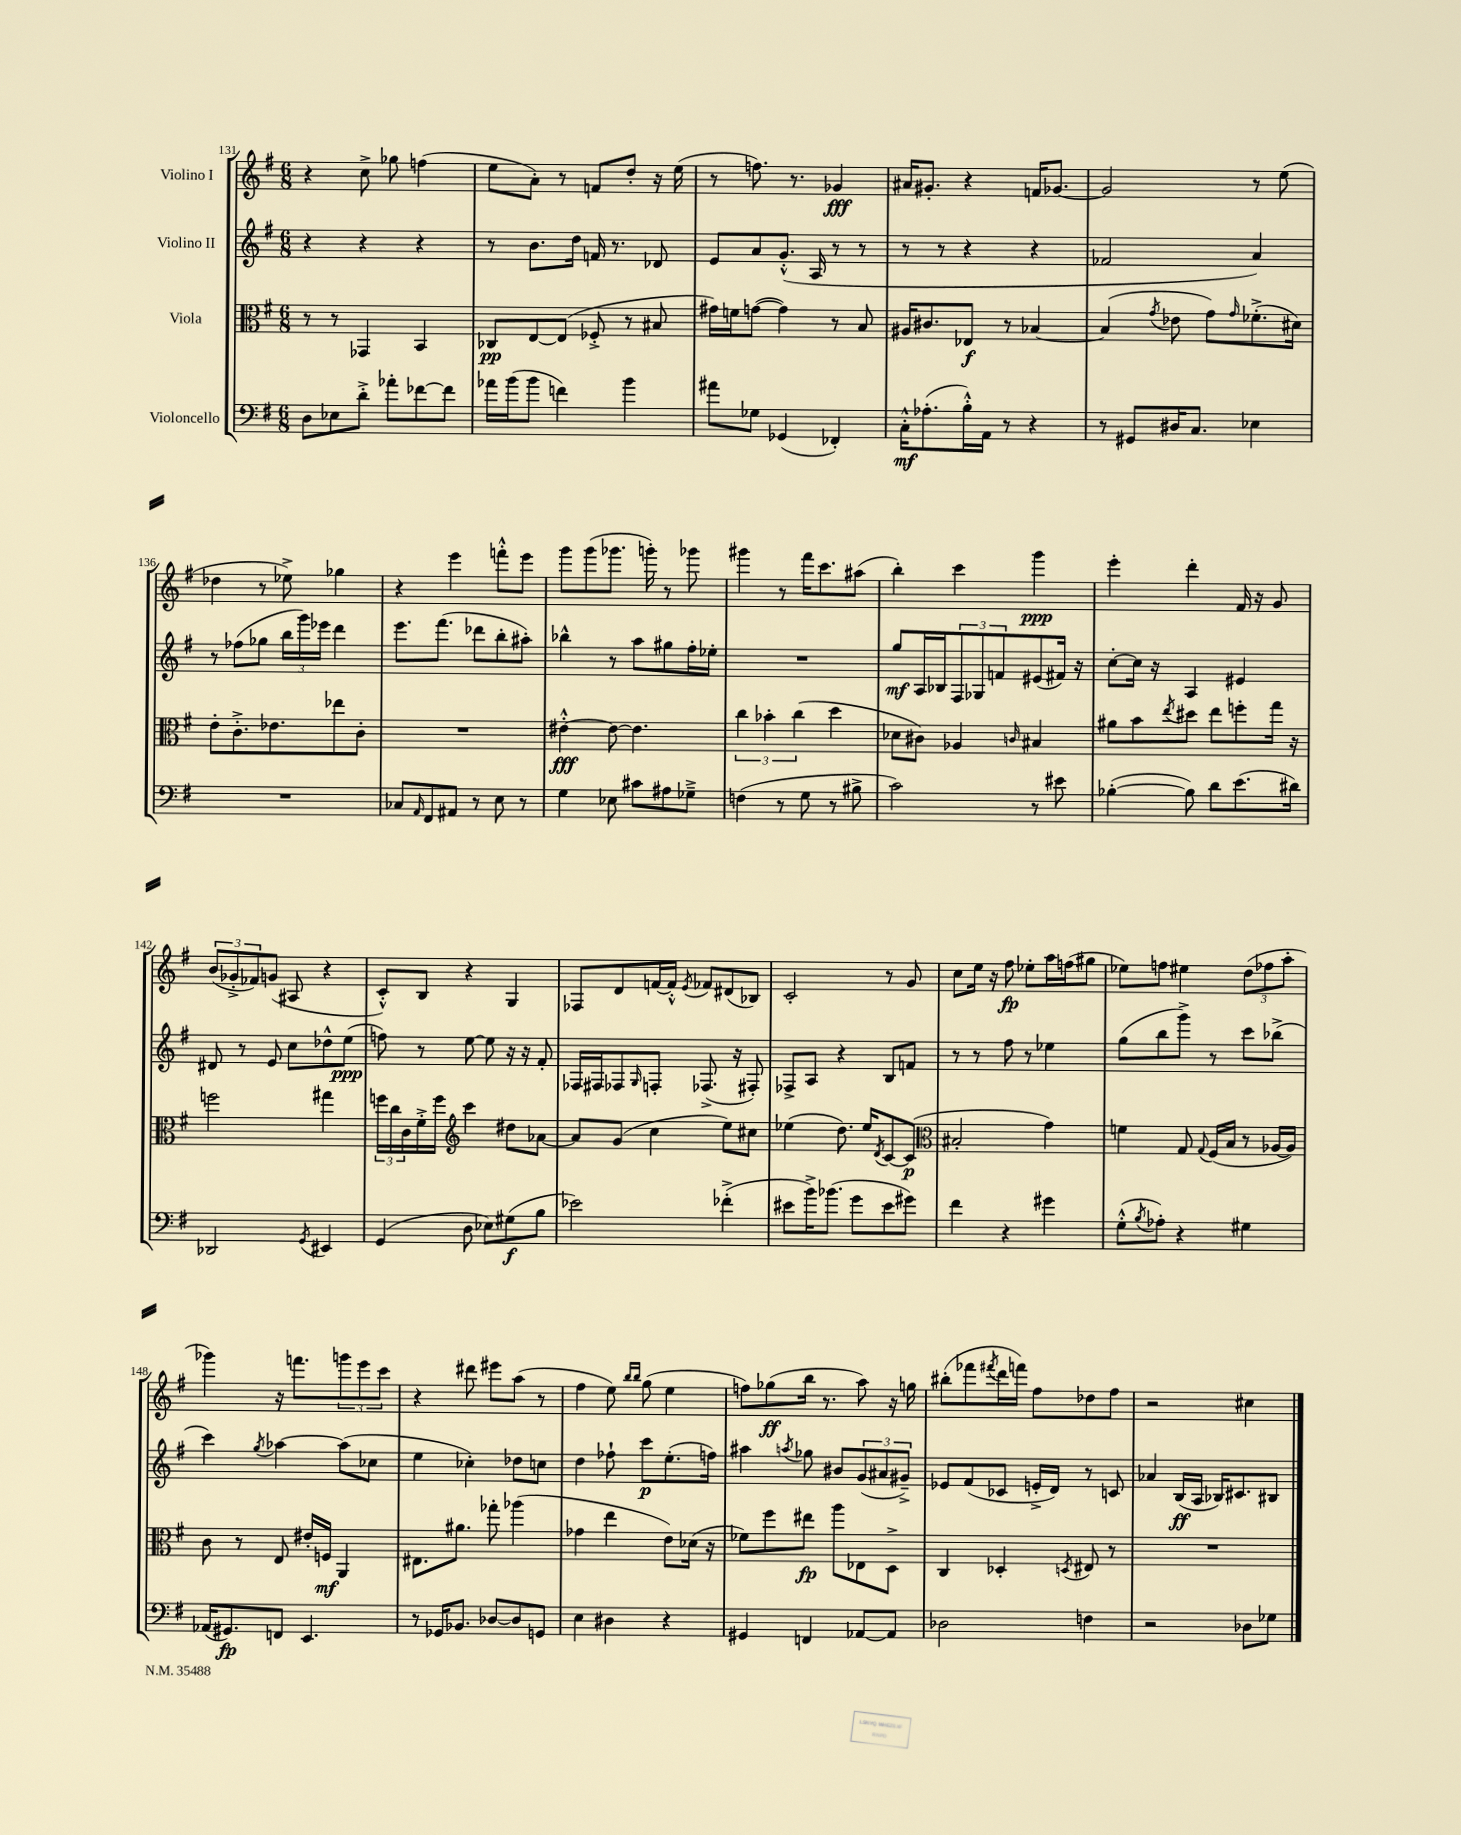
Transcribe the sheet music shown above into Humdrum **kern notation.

**kern	**dynam	**kern	**dynam	**kern	**dynam	**kern	**dynam
*part4	*part4	*part3	*part3	*part2	*part2	*part1	*part1
*staff4	*staff4	*staff3	*staff3	*staff2	*staff2	*staff1	*staff1
*I"Violoncello	*	*I"Viola	*	*I"Violino II	*	*I"Violino I	*
*clefF4	*	*clefC3	*	*clefG2	*	*clefG2	*
*k[f#]	*	*k[f#]	*	*k[f#]	*	*k[f#]	*
*M6/8	*	*M6/8	*	*M6/8	*	*M6/8	*
=131	=131	=131	=131	=131	=131	=131	=131
8D\L	.	8r	.	4r	.	4r	.
8E-X\	.	8r	.	.	.	.	.
8d'^\J	.	4GG-X/	.	4r	.	8cc^\	.
8a-X'\L	.	.	.	.	.	8gg-X\	.
[8f-X\	.	4BB/	.	4r	.	(4ffn\	.
8f-\J]	.	.	.	.	.	.	.
=132	=132	=132	=132	=132	=132	=132	=132
16a-X\LL	.	8C-X/L	pp	8r	.	8ee\L	.
(16b\J	.	.	.	.	.	.	.
8b\J	.	[8E/	.	8.b\L	.	8a'\J)	.
4fn\)	.	(8E/J]	.	.	.	8r	.
.	.	.	.	16dd\Jk	.	.	.
.	.	8F-X'^/	.	16fn/	.	8fn/L	.
.	.	.	.	8.r	.	.	.
4b\	.	8r	.	.	.	8dd'/J	.
.	.	8B#X/	.	8d-X/	.	16r	.
.	.	.	.	.	.	(16ee\	.
=133	=133	=133	=133	=133	=133	=133	=133
8a#X\L	.	16g#X\LL)	.	8e/L	.	8r	.
.	.	16fn\J	.	.	.	.	.
8G-X\J	.	([8gn\J	.	8a/	.	8.ffn\)	.
(4GG-X/	.	4g\])	.	(8.g'^^/J	.	.	.
.	.	.	.	.	.	8.r	.
.	.	.	.	16A/	.	.	.
4FF-X'/)	.	8r	.	8r	.	4g-X/	fff
.	.	8B/	.	8r	.	.	.
=134	=134	=134	=134	=134	=134	=134	=134
16C'^^\KL	mf	16A#X/KL	.	8r	.	16a#X/KL	.
(8.A-X'\	.	8.c#X/	.	.	.	8.g#X'/J	.
.	.	.	.	8r	.	.	.
16B'^^\L)	.	8E-X/J	f	4r	.	4r	.
16AA\JJ	.	.	.	.	.	.	.
8r	.	8r	.	.	.	.	.
4r	.	[4B-X/	.	4r	.	16fn/KL	.
.	.	.	.	.	.	[8.g-X/J	.
=135	=135	=135	=135	=135	=135	=135	=135
8r	.	(4B-/]	.	2f-X/	.	2g-/]	.
8GG#X/L	.	.	.	.	.	.	.
.	.	8qg/	.	.	.	.	.
16D#X/K	.	8e-X\	.	.	.	.	.
8.C/J	.	.	.	.	.	.	.
.	.	8g\L)	.	.	.	.	.
.	.	16qqg/	.	.	.	.	.
4E-X\	.	(8.f-X'^\	.	4a/)	.	8r	.
.	.	.	.	.	.	(8ee\	.
.	.	16d#X\Jk)	.	.	.	.	.
!!LO:LB:g=z
=136	=136	=136	=136	=136	=136	=136	=136
2.r	.	8e'\L	.	8r	.	4dd-X\	.
.	.	8.c'^\	.	(8ff-X\L	.	.	.
.	.	.	.	8gg-X\J	.	8r	.
.	.	8.e-X\	.	.	.	.	.
.	.	.	.	24bb\LL	.	8ee-X^\)	.
.	.	.	.	24ggg\)	.	.	.
.	.	.	.	24eee-X\JJ	.	.	.
.	.	8ee-X\	.	4ddd\	.	4gg-X\	.
.	.	8c'\J	.	.	.	.	.
=137	=137	=137	=137	=137	=137	=137	=137
8C-X/L	.	2.r	.	8.eee\L	.	4r	.
16qqAA/	.	.	.	.	.	.	.
8FF#/	.	.	.	.	.	.	.
.	.	.	.	(8.fff#\J	.	.	.
8AA#X/J	.	.	.	.	.	4eee\	.
8r	.	.	.	8ddd-X\L	.	.	.
8E\	.	.	.	8bb'\	.	8fffn'^^\L	.
8r	.	.	.	8aa#X'\J)	.	8eee\J	.
=138	=138	=138	=138	=138	=138	=138	=138
4G\	.	[4e#X'^^\	fff	4bb-X^^\	.	8ggg\L	.
.	.	.	.	.	.	(8ggg\	.
8E-X\	.	8e#\_	.	8r	.	8.ggg-X\J	.
8c#X\L	.	4.e#\]	.	8aa\L	.	.	.
.	.	.	.	.	.	16gggn'\)	.
8A#X\	.	.	.	8gg#X\	.	8r	.
8G-X~^\J	.	.	.	16ff#'\L	.	8ggg-X\	.
.	.	.	.	16ee-X'\JJ	.	.	.
=139	=139	=139	=139	=139	=139	=139	=139
(4Fn\	.	6cc\	.	2.r	.	4ggg#X\	.
.	.	6b-X'\	.	.	.	.	.
8r	.	.	.	.	.	8r	.
.	.	(6cc\	.	.	.	.	.
8G\	.	.	.	.	.	16fff#\KL	.
.	.	.	.	.	.	8.ccc\	.
8r	.	4dd\	.	.	.	.	.
8B#X^\	.	.	.	.	.	(8aa#X\J	.
=140	=140	=140	=140	=140	=140	=140	=140
2c\)	.	8d-X\L	.	8gg/L	mf	4bb'\)	.
.	.	8c#X\J)	.	16A/L	.	.	.
.	.	.	.	16B-X/J	.	.	.
.	.	4A-X/	.	12F#/	.	4ccc\	.
.	.	.	.	12G-X/	.	.	.
.	.	.	.	12fn/	.	.	.
.	.	16qqcn/	.	.	.	.	.
8r	.	4B#X/	.	(8e#X/	.	4ggg\	ppp
8e#X\	.	.	.	16f#X/Jk)	.	.	.
.	.	.	.	16r	.	.	.
=141	=141	=141	=141	=141	=141	=141	=141
([4B-X'\	.	8a#X\L	.	[8cc'\L	.	4eee'\	.
.	.	8b\	.	16cc\Jk]	.	.	.
.	.	.	.	16r	.	.	.
.	.	8qee/	.	.	.	.	.
8B-\])	.	8dd#X\J	.	4A/	.	4ddd'\	.
8d\L	.	8ee\L	.	.	.	.	.
(8.e\	.	8ffn'\	.	4e#X/	.	16f#/	.
.	.	.	.	.	.	16r	.
.	.	16gg\Jk	.	.	.	8g/	.
16d#X\Jk)	.	16r	.	.	.	.	.
!!LO:LB:g=z
=142	=142	=142	=142	=142	=142	=142	=142
2DD-X/	.	2ffn\	.	8d#X/	.	(12b/L	.
.	.	.	.	.	.	12g-X'^/	.
.	.	.	.	8r	.	.	.
.	.	.	.	.	.	12f-X/)	.
.	.	.	.	8e/	.	(8gn/J	.
.	.	.	.	8cc\L	.	8A#X/	.
8qGG/	.	.	.	.	.	.	.
4EE#X/	.	4gg#X\	.	8dd-X^^\	.	4r	.
.	.	.	.	(8ee\J	ppp	.	.
=143	=143	=143	=143	=143	=143	=143	=143
(4GG/	.	24ffn\LL	.	8ffn\)	.	8c'^^/L)	.
.	.	24cc\	.	.	.	.	.
.	.	24c\	.	.	.	.	.
.	.	16f#'^\	.	8r	.	8B/J	.
.	.	16ff\JJ	.	.	.	.	.
*	*	*clefG2	*	*	*	*	*
8D\	.	4ccc\	.	[8ee\	.	4r	.
8E-X\L)	.	.	.	8ee\]	.	.	.
(8G#X\	f	8dd#X\L	.	16r	.	4G/	.
.	.	.	.	16r	.	.	.
8B\J	.	[8a-X\J	.	8f#'/	.	.	.
=144	=144	=144	=144	=144	=144	=144	=144
2e-X\)	.	8a-/L]	.	16F-X/LL	.	8F-X/L	.
.	.	.	.	16F#X/J	.	.	.
.	.	(8g/J	.	8F-X/	.	8d/	.
.	.	.	.	16qqG/	.	.	.
.	.	4cc\	.	8Fn'/J	.	[16fn/L	.
.	.	.	.	.	.	16f'^^/JJ]	.
.	.	.	.	.	.	8qe/	.
.	.	.	.	(8.F-X^/	.	8f-X/L	.
(4f-X'^\	.	8ee\L)	.	.	.	(8d#X/	.
.	.	.	.	16r	.	.	.
.	.	8cc#X\J	.	8F#X'/)	.	8B-X/J)	.
=145	=145	=145	=145	=145	=145	=145	=145
8e#X\L	.	(4ee-X\	.	8F-X^/L	.	2c'/	.
16b^\K)	.	.	.	8A/J	.	.	.
(8.b-X\J	.	.	.	.	.	.	.
.	.	8.dd\)	.	4r	.	.	.
8g\L	.	.	.	.	.	.	.
.	.	16ee-/KL	.	.	.	.	.
.	.	8qd/	.	.	.	.	.
8e#\	.	[8c/	.	8B/L	.	8r	.
8g#X\J)	.	(8c/J]	p	8fn/J	.	8g/	.
=146	=146	=146	=146	=146	=146	=146	=146
*	*	*clefC3	*	*	*	*	*
4f#\	.	2B#X'/	.	8r	.	8cc\L	.
.	.	.	.	8r	.	16ee\Jk	.
.	.	.	.	.	.	16r	.
4r	.	.	.	8ff#\	.	8ff#\	fp
.	.	.	.	8r	.	8ee-X'\L	.
4g#X\	.	4g\)	.	4ee-X\	.	16aa\L	.
.	.	.	.	.	.	(16ffn\J	.
.	.	.	.	.	.	8gg#X\J	.
=147	=147	=147	=147	=147	=147	=147	=147
(8G'^^\L	.	4fn\	.	(8gg\L	.	8ee-X\L)	.
8qB/	.	.	.	.	.	.	.
8A-X'\J)	.	.	.	8bb\	.	8ffn\J	.
4r	.	8G/	.	8ggg^\J)	.	4ee#X\	.
.	.	8qqG/	.	.	.	.	.
.	.	(16F#/LL	.	8r	.	.	.
.	.	16B/JJ	.	.	.	.	.
4G#X\	.	8r	.	8ccc\L	.	(12dd\L	.
.	.	.	.	.	.	12ff-X\	.
.	.	[16A-X/LL	.	(8bb-X^\J	.	.	.
.	.	.	.	.	.	12aa'\J	.
.	.	16A-/JJ])	.	.	.	.	.
!!LO:LB:g=z
=148	=148	=148	=148	=148	=148	=148	=148
(16AA-X/KL	.	8c\	.	4ccc\)	.	4ggg-X\)	.
8.GG#X/)	fp	.	.	.	.	.	.
.	.	8r	.	.	.	.	.
.	.	.	.	8qgg/	.	.	.
8FFn/J	.	8E/	.	[4aa-X\	.	16r	.
.	.	.	.	.	.	8.fffn\L	.
4.EE/	.	16e#X'/LL	.	.	.	.	.
.	.	16Fn/JJ	mf	.	.	.	.
.	.	4AA/	.	(8aa-\L]	.	12gggn\	.
.	.	.	.	.	.	12eee\	.
.	.	.	.	8cc-X\J	.	.	.
.	.	.	.	.	.	12ccc\J	.
=149	=149	=149	=149	=149	=149	=149	=149
8r	.	8.E#X\L	.	4ee\	.	4r	.
16GG-X/KL	.	.	.	.	.	.	.
8.BB-X/J	.	8.a#X\J	.	.	.	.	.
.	.	.	.	4cc-X'\)	.	8ddd#X\	.
[8D-X/L	.	8gg-X'\	.	.	.	8eee#X\L	.
8D-/]	.	(4aa-X\	.	8dd-X\L	.	(8aa\J	.
8GGn/J	.	.	.	8ccn\J	.	8r	.
=150	=150	=150	=150	=150	=150	=150	=150
4E\	.	4g-X\	.	4dd\	.	4ff#\	.
4D#X\	.	4ee\	.	8ff-X`\	.	8ee\)	.
.	.	.	.	.	.	16qqbb/LL	.
.	.	.	.	.	.	16qqbb/JJ	.
.	.	.	.	8ccc\L	p	(8gg\	.
4r	.	8e\L)	.	(8.ee'\	.	4ee\	.
.	.	(16d-X\Jk	.	.	.	.	.
.	.	16r	.	16ffn\Jk)	.	.	.
=151	=151	=151	=151	=151	=151	=151	=151
4GG#X/	.	8f-X\L)	.	4aa#X\	.	8ffn\L)	.
.	.	8ff#\	.	.	.	(8gg-X\	ff
.	.	.	.	8qaan/	.	.	.
4FFn/	.	8ee#X\J	fp	8gg-X\	.	16bb\Jk	.
.	.	.	.	.	.	8.r	.
.	.	8aa\L	.	8b#X/L	.	.	.
[8AA-X/L	.	8E-X\	.	(12g/	.	8aa\)	.
.	.	.	.	12a#X/	.	.	.
8AA-/J]	.	8D^\J	.	.	.	16r	.
.	.	.	.	12g#X~^/J)	.	.	.
.	.	.	.	.	.	16ggn\	.
=152	=152	=152	=152	=152	=152	=152	=152
2D-X\	.	4C/	.	8e-X/L	.	(8bb#X'\L	.
.	.	.	.	(8f#/	.	8fff-X\	.
.	.	.	.	.	.	8qfff#X/	.
.	.	4D-X'/	.	8c-X/J	.	16ddd\L	.
.	.	.	.	.	.	16fffn\JJ)	.
.	.	.	.	16en'^/LL	.	8ff#\L	.
.	.	.	.	16d/JJ)	.	.	.
.	.	8qDn/	.	.	.	.	.
4Fn\	.	8E#X/	.	8r	.	8dd-X\	.
.	.	8r	.	8cn/	.	8ff#\J	.
=153	=153	=153	=153	=153	=153	=153	=153
2r	.	2.r	.	4a-X/	.	2r	.
.	.	.	.	(16B/LL	ff	.	.
.	.	.	.	16A/JJ	.	.	.
.	.	.	.	16B-X/KL)	.	.	.
.	.	.	.	8.c#X/	.	.	.
8D-X\L	.	.	.	.	.	4cc#X\	.
8G-X\J	.	.	.	8B#X/J	.	.	.
==	==	==	==	==	==	==	==
*-	*-	*-	*-	*-	*-	*-	*-
